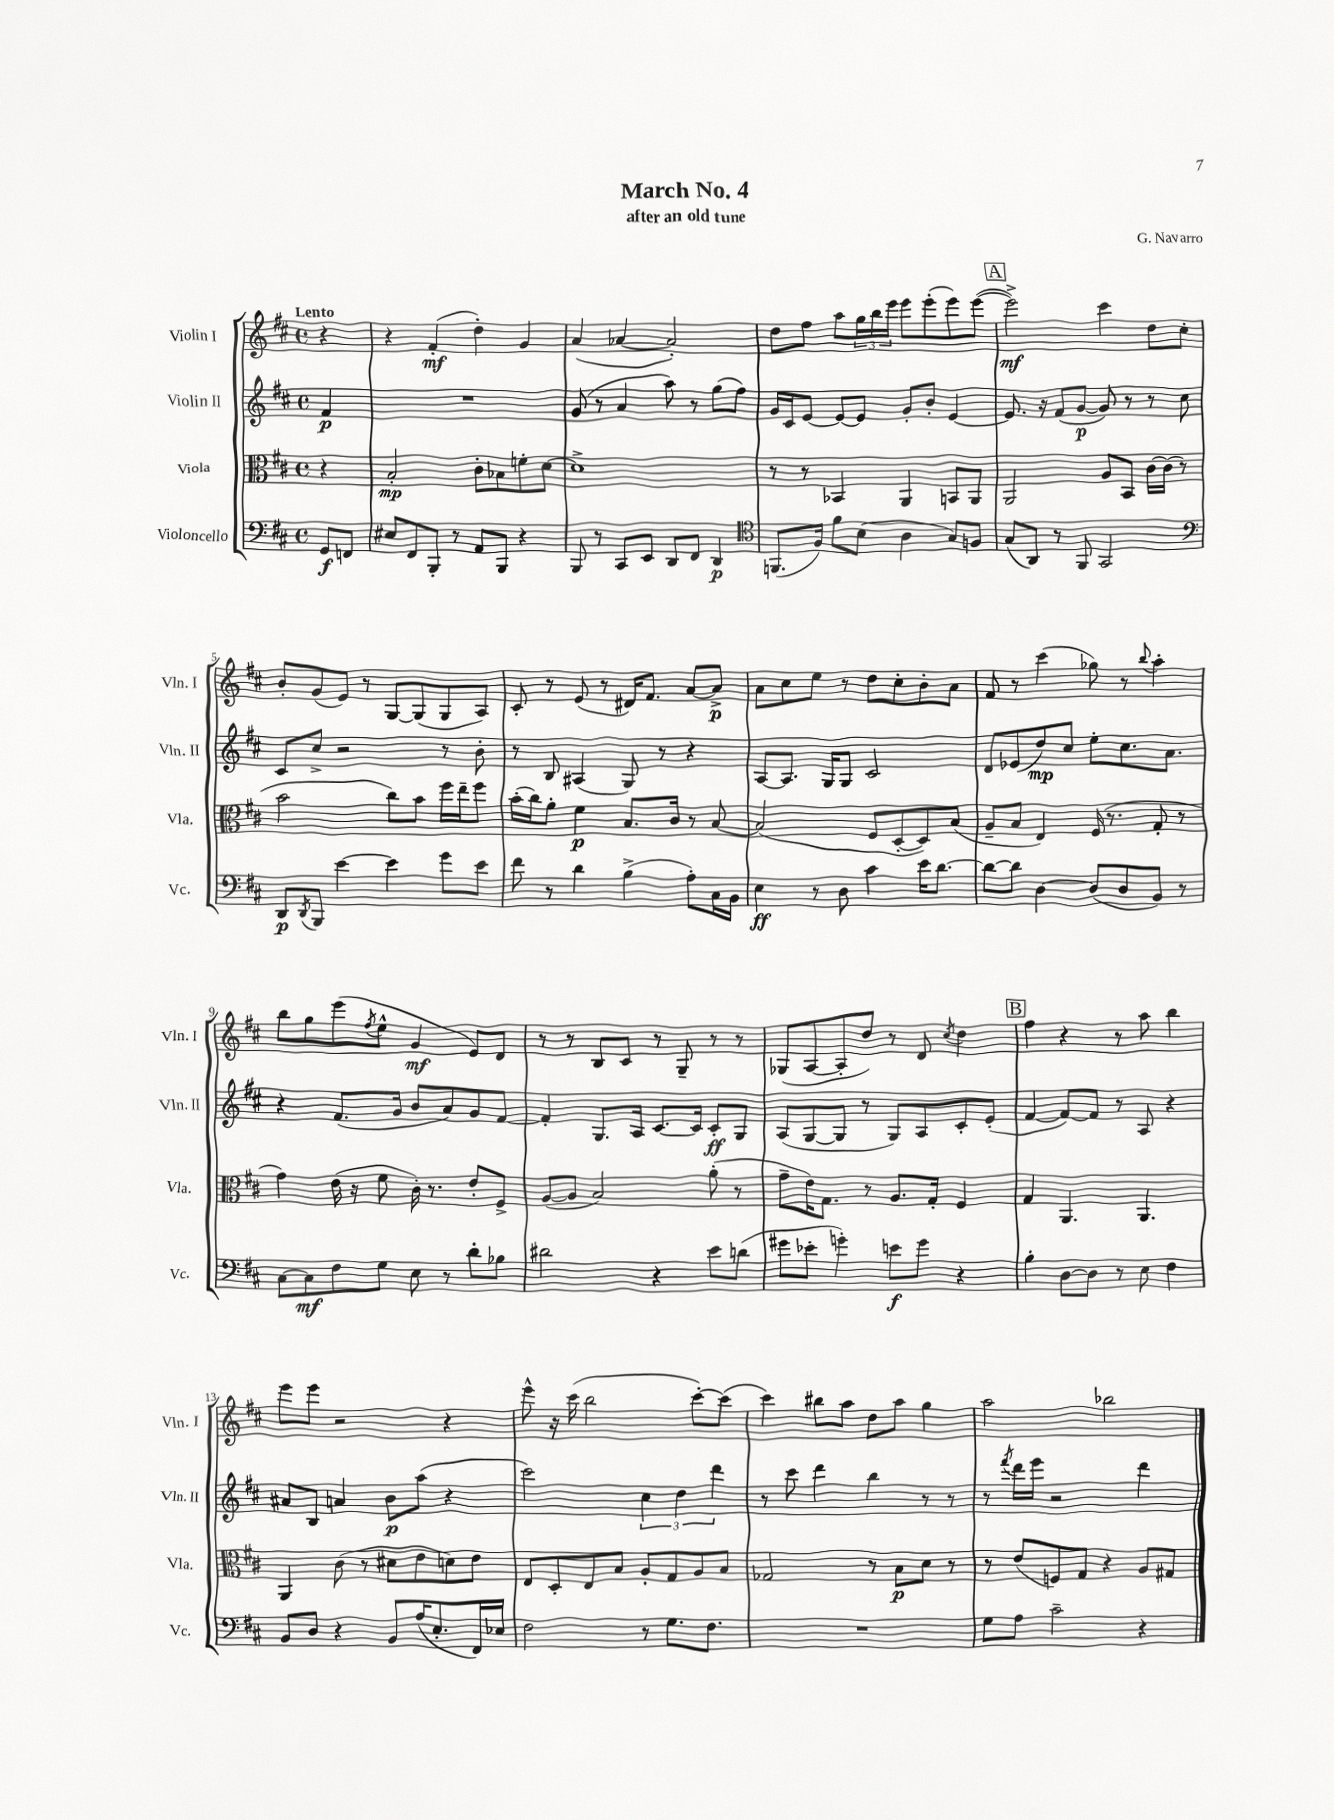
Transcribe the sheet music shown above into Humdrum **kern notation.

**kern	**dynam	**kern	**dynam	**kern	**dynam	**kern	**dynam
*part4	*part4	*part3	*part3	*part2	*part2	*part1	*part1
*staff4	*staff4	*staff3	*staff3	*staff2	*staff2	*staff1	*staff1
*I"Violoncello	*	*I"Viola	*	*I"Violin II	*	*I"Violin I	*
*I'Vc.	*	*I'Vla.	*	*I'Vln. II	*	*I'Vln. I	*
*clefF4	*	*clefC3	*	*clefG2	*	*clefG2	*
*k[f#c#]	*	*k[f#c#]	*	*k[f#c#]	*	*k[f#c#]	*
*M4/4	*	*M4/4	*	*M4/4	*	*M4/4	*
*met(c)	*	*met(c)	*	*met(c)	*	*met(c)	*
=	=	=	=	=	=	=	=
!	!	!	!	!	!	!LO:TX:a:B:t=Lento	!
8GG/L	f	4r	.	4f#/	p	4r	.
8FFn/J	.	.	.	.	.	.	.
=1	=1	=1	=1	=1	=1	=1	=1
8E#X/L	.	2B'/	mp	1r	.	4r	.
8FF#/	.	.	.	.	.	.	.
8BBB'/J	.	.	.	.	.	(4f#'/	mf
8r	.	.	.	.	.	.	.
8AA/L	.	8c#'\L	.	.	.	4dd'\)	.
8BBB/J	.	8B-X\	.	.	.	.	.
4r	.	8fn'\	.	.	.	4g/	.
.	.	[8d\J	.	.	.	.	.
=2	=2	=2	=2	=2	=2	=2	=2
8BBB/	.	1d^]	.	(8g/	.	(4a/	.
8r	.	.	.	8r	.	.	.
8CC#/L	.	.	.	4a/	.	[4a-X/	.
8EE/J	.	.	.	.	.	.	.
8DD/L	.	.	.	8aa\)	.	2a-'/])	.
8FF#/J	.	.	.	8r	.	.	.
4DD/	p	.	.	(8gg\L	.	.	.
.	.	.	.	8ff#\J)	.	.	.
=3	=3	=3	=3	=3	=3	=3	=3
*clefC4	*	*	*	*	*	*	*
(8.FFn/L	.	8r	.	16g/LL	.	8dd\L	.
.	.	.	.	16c#/J	.	.	.
.	.	8r	.	[8e/J	.	8ff#\J	.
16F#/Jk)	.	.	.	.	.	.	.
8f#\L	.	4BB-X/	.	8e/L_	.	8aa\L	.
(8B\J	.	.	.	8e/J]	.	24gg\L	.
.	.	.	.	.	.	24bb\	.
.	.	.	.	.	.	24eee\JJ	.
4A\	.	4AA/	.	8g'/L	.	8eee\L	.
.	.	.	.	8b'/J	.	(8eee'\	.
8G/L)	.	8BBn/L	.	[4e/	.	8eee\)	.
8Fn/J	.	8AA/J	.	.	.	([8eee\J	.
!!LO:REH:place=s1:t=A
=4	=4	=4	=4	=4	=4	=4	=4
(8G/L	.	2AA/	.	8.e/]	.	2eee^\])	mf
8AA/J)	.	.	.	.	.	.	.
.	.	.	.	16r	.	.	.
8r	.	.	.	(8f#/L	.	.	.
8FF#/	.	.	.	[8g/J	p	.	.
2GG/	.	8A/L	.	8g/])	.	4ccc#\	.
.	.	8BB/J	.	8r	.	.	.
.	.	[16c#\LL	.	8r	.	8dd\L	.
.	.	(16c#\JJ]	.	.	.	.	.
.	.	8r	.	8cc#\	.	8cc#'\J	.
!!LO:LB:g=z
=5	=5	=5	=5	=5	=5	=5	=5
*clefF4	*	*	*	*	*	*	*
8DD/L	p	2b\	.	8c#/L	.	8b'/L	.
8qDD/	.	.	.	.	.	.	.
8BBB/J	.	.	.	8cc#^/J	.	(8g/	.
[4e\	.	.	.	2r	.	8e/J)	.
.	.	.	.	.	.	8r	.
4e\]	.	8cc#\L)	.	.	.	[8G/L	.
.	.	8b\J	.	.	.	(8G/]	.
8g\L	.	16ff#\LL	.	8r	.	8G/	.
.	.	16ee~\J	.	.	.	.	.
8e\J	.	8ff#\J	.	8b'\	.	8A/J)	.
=6	=6	=6	=6	=6	=6	=6	=6
8f#\	.	(16b'\LL	.	8r	.	8c#'/	.
.	.	16cc#\J)	.	.	.	.	.
8r	.	8a'\J	.	8B/	.	8r	.
4d\	.	4f#\	p	(4A#X/	.	(8e/	.
.	.	.	.	.	.	8r	.
(4B^\	.	8.B/L	.	8G/)	.	16d#X/KL)	.
.	.	.	.	.	.	8.f#/J	.
.	.	.	.	8r	.	.	.
.	.	16c#/Jk	.	.	.	.	.
8A'\L)	.	8r	.	4r	.	[8a/L	.
16C#\L	.	[8B/	.	.	.	8a^/J]	p
16BB\JJ	.	.	.	.	.	.	.
=7	=7	=7	=7	=7	=7	=7	=7
4E\	ff	(2B/]	.	[8A/L	.	8a\L	.
.	.	.	.	8.A/J]	.	8cc#\	.
8r	.	.	.	.	.	8ee\J	.
.	.	.	.	16G/KL	.	.	.
8D\	.	.	.	8G/J	.	8r	.
4c#\	.	8F#/L	.	2c#/	.	8dd\L	.
.	.	[8D'/	.	.	.	8cc#'\	.
16e\KL	.	8D/])	.	.	.	8b'\	.
[8.d\J	.	.	.	.	.	.	.
.	.	(8B/J	.	.	.	8a\J	.
=8	=8	=8	=8	=8	=8	=8	=8
8d\L_	.	8A~/L	.	8d/L	.	8f#/	.
8d\J]	.	8B/J	.	(8e-X/	.	8r	.
[4D\	.	4E/)	.	8dd/)	mp	(4ccc#\	.
.	.	.	.	8cc#/J	.	.	.
(8D/L]	.	(16F#/	.	8ee'\L	.	8gg-X\)	.
.	.	8.r	.	.	.	.	.
8D/	.	.	.	8.cc#\	.	8r	.
.	.	.	.	.	.	8qqbb/	.
8BB/J)	.	8G'/	.	.	.	4aa'\	.
.	.	.	.	8.a\J	.	.	.
8r	.	8r	.	.	.	.	.
!!LO:LB:g=z
=9	=9	=9	=9	=9	=9	=9	=9
[8C#\L	.	4g\)	.	4r	.	8bb\L	.
8C#\]	mf	.	.	.	.	8gg\	.
8F#\	.	(16e\	.	(8.f#/L	.	(8eee\	.
.	.	16r	.	.	.	.	.
.	.	.	.	.	.	8qff#/	.
8G\J	.	8f#\	.	.	.	8ee^^\J	.
.	.	.	.	16g/Jk	.	.	.
8E\	.	16c#'\)	.	8b/L	.	4g/	mf
.	.	8.r	.	.	.	.	.
8r	.	.	.	8a/)	.	.	.
8d'\L	.	8e'/L	.	8g/	.	8e/L)	.
8B-X\J	.	8F#^/J	.	[8f#/J	.	8d/J	.
=10	=10	=10	=10	=10	=10	=10	=10
2d#X\	.	([8A/L	.	4f#'/]	.	8r	.
.	.	8A/J]	.	.	.	8r	.
.	.	2B/)	.	8.G/L	.	8B/L	.
.	.	.	.	.	.	8c#/J	.
.	.	.	.	16A/Jk	.	.	.
4r	.	.	.	[8.c#/L	.	8r	.
.	.	.	.	.	.	8G~/	.
.	.	.	.	16c#/Jk]	.	.	.
8e\L	.	(8a'\	.	8c#'/L	ff	8r	.
(8dn\J	.	8r	.	8G/J	.	8r	.
=11	=11	=11	=11	=11	=11	=11	=11
8g#X\L	.	8g~\L	.	(8A/L	.	(8G-X/L	.
8e-X'\J	.	16e\K)	.	[8G/	.	[8A/	.
.	.	8.G\J	.	.	.	.	.
4gn'\)	.	.	.	8G/J]	.	8A'/]	.
.	.	8r	.	8r	.	8dd/J)	.
8en\L	f	8.A/L	.	8G/L)	.	8r	.
8g\J	.	.	.	8A/	.	8d/	.
.	.	16G'/Jk	.	.	.	.	.
.	.	.	.	.	.	8qcc#/	.
4r	.	4F#/	.	8c#'/	.	4dd\	.
.	.	.	.	(8e'/J	.	.	.
!!LO:REH:place=s1:t=B
=12	=12	=12	=12	=12	=12	=12	=12
4B'\	.	4G/	.	[4f#/	.	4ff#\	.
[8D\L	.	4.AA/	.	8f#/L_)	.	4r	.
8D\J]	.	.	.	8f#/J]	.	.	.
8r	.	.	.	8r	.	8r	.
8E\	.	4.AA/	.	8A/	.	8aa\	.
4F#\	.	.	.	4r	.	4bb\	.
!!LO:LB:g=z
=13	=13	=13	=13	=13	=13	=13	=13
8BB/L	.	4AA/	.	8a#X/L	.	8eee\L	.
8D/J	.	.	.	8B/J	.	8eee\J	.
4r	.	(8c#\	.	4an/	.	2r	.
.	.	8r	.	.	.	.	.
8BB/L	.	8d#X\L	.	8b\L	p	.	.
(16A/K	.	8e\	.	(8aa\J	.	.	.
8.E'/	.	.	.	.	.	.	.
.	.	8dn\)	.	4r	.	4r	.
16FF#/L)	.	8e\J	.	.	.	.	.
16E-X/JJ	.	.	.	.	.	.	.
=14	=14	=14	=14	=14	=14	=14	=14
2F#\	.	8E/L	.	2ccc#\)	.	8eee^^\	.
.	.	8D'/	.	.	.	16r	.
.	.	.	.	.	.	(16ccc#\	.
.	.	8E/	.	.	.	2bb\	.
.	.	8B/J	.	.	.	.	.
8r	.	8A'/L	.	6cc#\	.	.	.
8.G\L	.	8G/	.	.	.	.	.
.	.	.	.	6dd\	.	.	.
.	.	8A/	.	.	.	[8ccc#'\L)	.
8.F#\J	.	.	.	.	.	.	.
.	.	.	.	6ddd\	.	.	.
.	.	8B/J	.	.	.	(8ccc#\J]	.
=15	=15	=15	=15	=15	=15	=15	=15
1r	.	2G-X/	.	8r	.	4ccc#\)	.
.	.	.	.	8ccc#\	.	.	.
.	.	.	.	4ddd\	.	8bb#X\L	.
.	.	.	.	.	.	8aa\J	.
.	.	8r	.	4bb\	.	8dd\L	.
.	.	8B\L	p	.	.	8aa\J	.
.	.	8d\J	.	8r	.	4gg\	.
.	.	8r	.	8r	.	.	.
=16	=16	=16	=16	=16	=16	=16	=16
8G\L	.	8r	.	8r	.	2aa\	.
.	.	.	.	8qfff#/	.	.	.
8A\J	.	(8e/L	.	16ddd\LL	.	.	.
.	.	.	.	16eee\JJ	.	.	.
2c#~\	.	8Fn/)	.	2r	.	.	.
.	.	8G/J	.	.	.	.	.
.	.	4r	.	.	.	2bb-X\	.
4r	.	8A/L	.	4ddd\	.	.	.
.	.	8G#X/J	.	.	.	.	.
==	==	==	==	==	==	==	==
*-	*-	*-	*-	*-	*-	*-	*-
